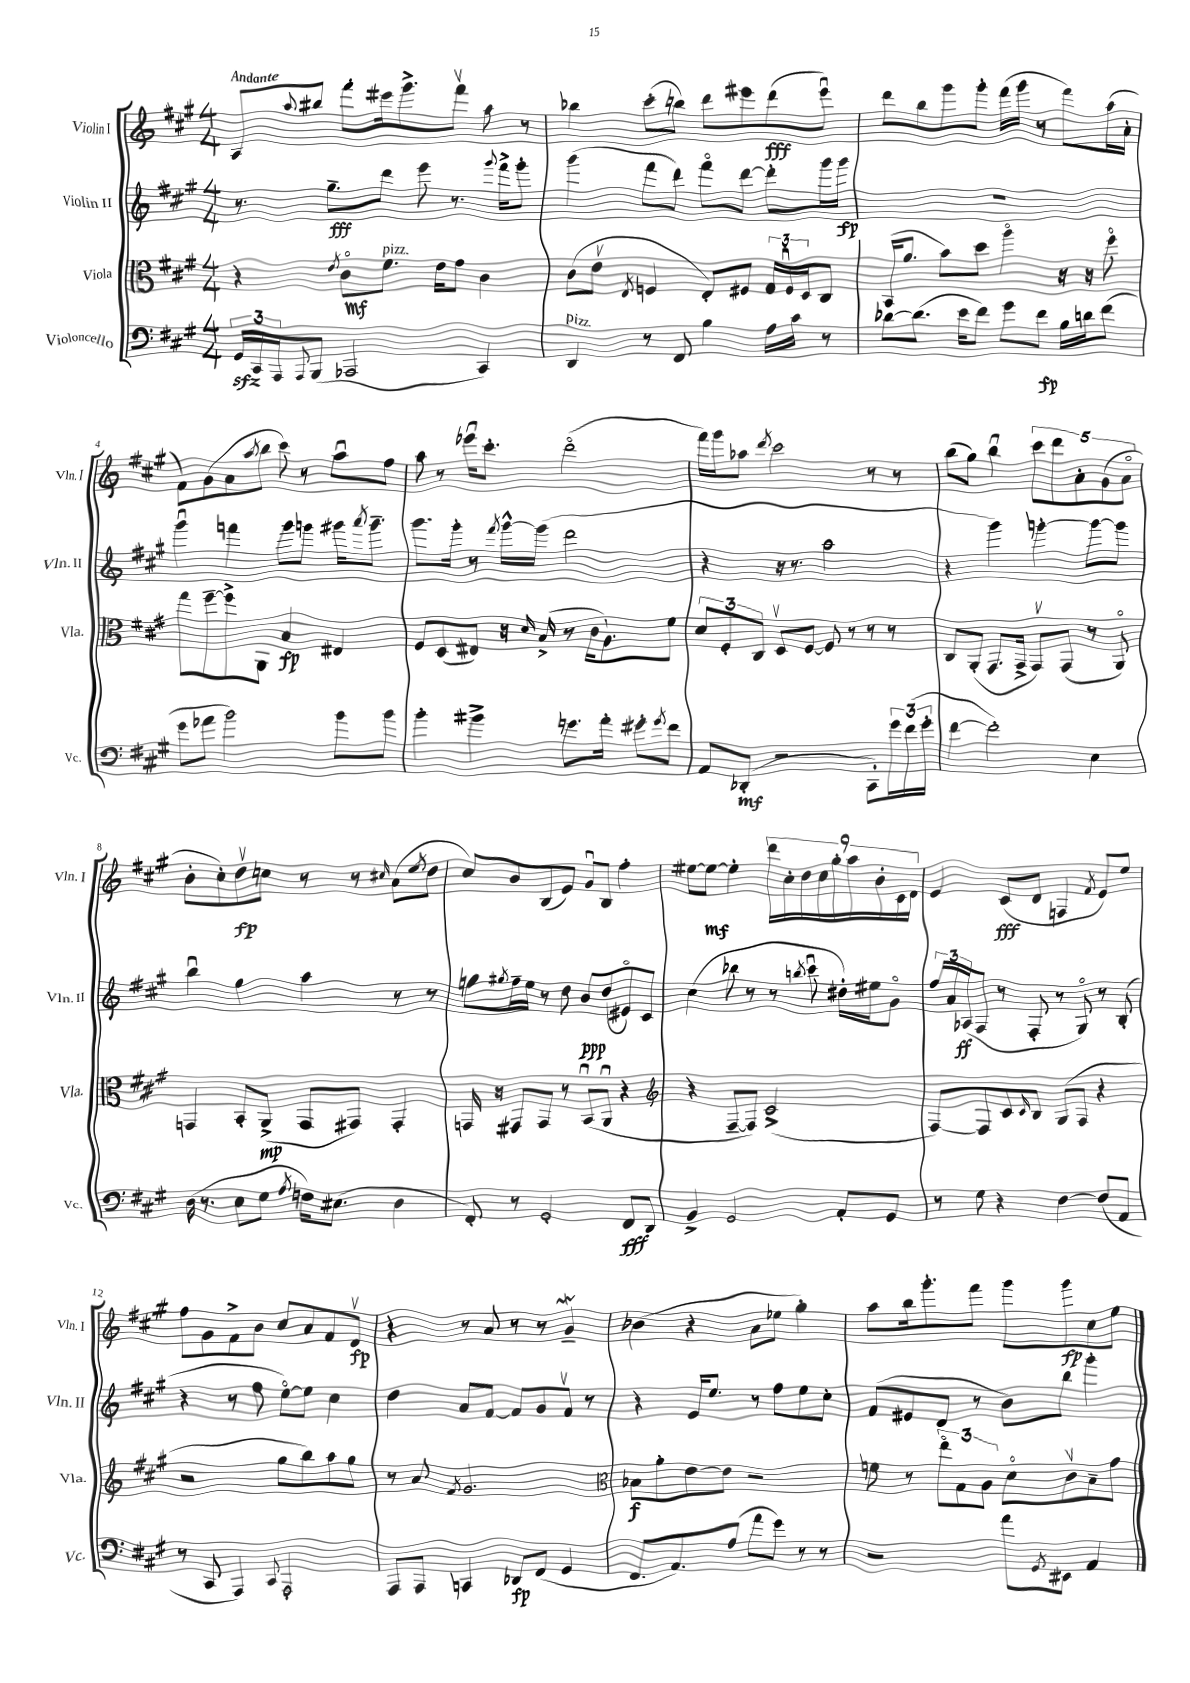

**kern	**kern	**kern	**kern
*staff4	*staff3	*staff2	*staff1
*clefF4	*clefC3	*clefG2	*clefG2
*k[f#c#g#]	*k[f#c#g#]	*k[f#c#g#]	*k[f#c#g#]
*M4/4	*M4/4	*M4/4	*M4/4
24GG#/LL	4r	8.r	8A/L
24CC#/	.	.	.
24AAA/J	.	.	.
8qqAAA/	.	.	8qqaa/
(8BBB/J	.	.	8bb#/J
.	.	8.gg#~\L	.
.	8qe/	.	.
2AAA-/	8c#o\L	.	8fff#'\L
.	8.f#\J	8ddd\J	16eee#\k
.	.	.	8.ggg#^\
.	.	8eee\	.
.	16e\LK	.	.
.	8g#\J	8.r	8fff#v\J
4CC#/)	4c#\	.	8aa\
.	.	8qqggg#/	.
.	.	16fff#^\LK	.
.	.	8ggg#'\J	8r
=	=	=	=
4DD/	(8c#\L	(4ggg#\	4bb-\
.	8ev\J	.	.
.	8qE/	.	.
8r	4F/	8fff#\L	(8ccc#'\L
8FF#/	.	8ddd\J)	8bb\J)
4B\	8E'/L)	8fff#o\L	8ddd\L
.	8F#/J	[8ddd\J	8eee#\
16A\LL	24G#/LL	8ddd'\]L	(8ddd\
.	24F#u/	.	.
16c#\JJ	.	.	.
.	24D/J	.	.
8r	8C#/J	16ggg#\L	8eee#u\J)
.	.	16ggg#\JJ	.
=	=	=	=
[8d-\L	(16BB/LK	1r	8ddd\L
.	8.a/J	.	.
(8.d-\]J	.	.	8bb\
.	8b\L)	.	8ggg#\
16e\LK	.	.	.
8f#\J)	8dd\J	.	8ggg#'\J
8g#\L	4aao\	.	(16fff#\LL
.	.	.	16ggg#\JJ
8f#\J	.	.	8r
16B\LL	16r	.	8fff#\L)
16d\J	16r	.	.
(8f#\J	8ff#o\	.	(16aa\L
.	.	.	16a'\JJ
=	=	=	=
8g#\L	8gg#\L	4ggg#u\	8f#\L)
8a-\J	[8ff#~\	.	(8g#\
2b\)	8ff#^\]	4fff\	8a\
.	.	.	8qaa/
.	8AA\J	.	8bb\J
.	4B/	8ggg#\L	8ccc#\)
.	.	8ggg\J	8r
8b\L	4E#/	16ggg#\LK	8aau\L
.	.	8qaaa/	.
.	.	8.ggg#~\J	.
8b\J	.	.	8ff#\J
=	=	=	=
4b'\	8F#/L	8.ggg#\L	8aa\
.	(8D/	.	8r
.	.	16ggg#'\Jk	.
4b#^\	8E#/J)	8r	16eee-u\LK
.	.	.	8.ccc#'\J
.	.	8qfff#/	.
.	16r	[16ggg#^^\LL	.
.	16qqd/	.	.
.	(16B^/	(16ggg#\]JJ	.
8.g\L	8r	2ddd\	(2dddo\
.	16c#\LK	.	.
16a'\Jk	8.A`\)	.	.
8g#'\L	.	.	.
8qg#/	.	.	.
8f#\J	8f#\J	.	.
=	=	=	=
8AA/L	12d/L	4r	16fff#\LL)
.	.	.	16ggg#\J
.	12F#'/	.	.
(8DD-'/J	.	.	8aa-\J
.	12C#/J	.	.
.	.	.	8qddd/
2r	8Dv/L	16r	2ccc#\
.	.	8.r	.
.	[8F#/J	.	.
.	8F#/]	2aa\	.
.	8r	.	.
8CC#'\L)	8r	.	8r
24g#\L	8r	.	8r
(24f#\	.	.	.
24g#'\JJ	.	.	.
=	=	=	=
[4f#\	8C#/L	4r	(8bb\L
.	(8AA'/J	.	8gg#\J)
2f#'\])	8.GG#/L	4ggg#\)	4bbu\
.	16GG#^/Jk	.	.
.	8GG#v/L)	[4ggg'\	10ccc#\L
.	.	.	10ddd\
.	(8GG#/J	.	.
.	.	.	10a'\
4E\	8r	8ggg\_L	.
.	.	.	(10g#\
.	8AAo/)	8ggg\]J	.
.	.	.	10ao\J
=	=	=	=
(16D\	4GG/	4bbu\	8b'\L
8.r	.	.	.
.	.	.	8cc#'\)
8E\L	8BB'/L	4gg#\	8ddv\
8G#\J	(8AA^/J	.	8cc\J
8qA/	.	.	.
16F\LK)	8GG/L	4aa\	8r
(8.E#\J	.	.	.
.	8GG#/J)	.	8r
.	.	.	16qqcc#/
4D\	4GG#'/	8r	(8a\L
.	.	.	8qee/
.	.	8r	8dd\J
=	=	=	=
8FF#'/)	16GG/	8gg\L	8cc#/L)
.	16r	.	.
.	.	8qgg#/	.
8r	8GG#/L	16ff#~\L	8b/
.	.	16ee\JJ	.
2GG#'/	8GG#/J	8r	(8B/
.	8r	8dd\	8e/J)
.	(8BBu/L	8b/L	8g#u/L
.	8AAu/J	(8dd/	8B/J
8FF#/L	4r	8e#o/)	4ff#'\
8DD/J	.	8c#/J	.
=	=	=	=
*	*clefG2	*	*
4BB^/	4r	(4cc#\	[8ee#\L
.	.	.	8ee#\_J
2GG#/	[8F#~/L	8bb-\	4ee#'\]
.	8F#/]J)	8r	.
.	(2c#^/	8r	18ddd\LL
.	.	.	18cc#'\
.	.	.	18dd\
.	.	8qbb/	.
.	.	8ccc#u\	.
.	.	.	18cc#\
.	.	.	18gg#'\
8AA'/L	.	16dd#'\LL)	.
.	.	.	18aa\
.	.	16ee#\J	.
.	.	.	18b'\
8GG#/J	.	8g#o\J	.
.	.	.	18c#\
.	.	.	18d\JJ
=	=	=	=
8r	[8F#/L)	24ff#/LL	4e/
.	.	24a/	.
.	.	(24A-/J	.
8G#\	8F#/]	8F#/J	.
4r	8c#/	8r	(8c#/L
.	16qqc#/	.	.
.	8B/J	8F#'/	8d/J
[4F#\	(8G#/L	8r	4F/
.	8F#/J	8G#o/)	.
.	.	.	8qf#/
(8F#/]L	4r	8r	8e/L)
8AA/J	.	(8B'/	8ee/J
=	=	=	=
8r	2r	4r	8ff#\L
8CC#/	.	.	8g#\
4AAA/)	.	8r	8f#^\
.	.	8ff#\	8b\J
8qqCC#/	.	.	.
2AAA'/	8gg#\L	[8eeo\L)	8cc#/L
.	8bb\)	8ee\]J	8a/
.	8aa\	4cc#\	8f#/
.	8gg#\J	.	8dv/J
=	=	=	=
8AAA/L	8r	4dd\	4r
8AAA/J	8a/	.	.
.	8qf#/	.	.
4CC/	2.g#/	8a/L	8r
.	.	[8f#/J	8a/
8DD-/L	.	8f#/]L	8r
(8FF#/J	.	8g#/	8r
4GG#/	.	8f#v/J	4g#~/
.	.	8r	.
=	=	=	=
*	*clefC3	*	*
8.FF#/L	8B-\L	4r	(4b-\
.	8a'\	.	.
8.AA/)	.	.	.
.	[8e\	16e/LK	4r
.	.	8.ee/J	.
(8A/J	8e\]J	.	.
8a\L	2r	8r	8a\L
8g#\J)	.	8ff#\L	8ee-\J
8r	.	8ee\	4gg#'\)
8r	.	8cc#'\J	.
=	=	=	=
2r	8f\	(8f#/L	8aa\L
.	8r	8e#/	16bb\k
.	.	.	8.ggg#'\
.	12eeo\L	8d/J	.
.	12G#\	.	.
.	.	8r	8fff#\J
.	12A\J	.	.
8a\L	8do\L	8b\L)	8ggg#\L
8qGG#/	.	.	.
8EE#\J	8c#v\	8bb\J	8ggg#\
4AA/	8B~\	4ggg#'\	8cc#\
.	8g#\J	.	8ee\J
==	==	==	==
*-	*-	*-	*-
